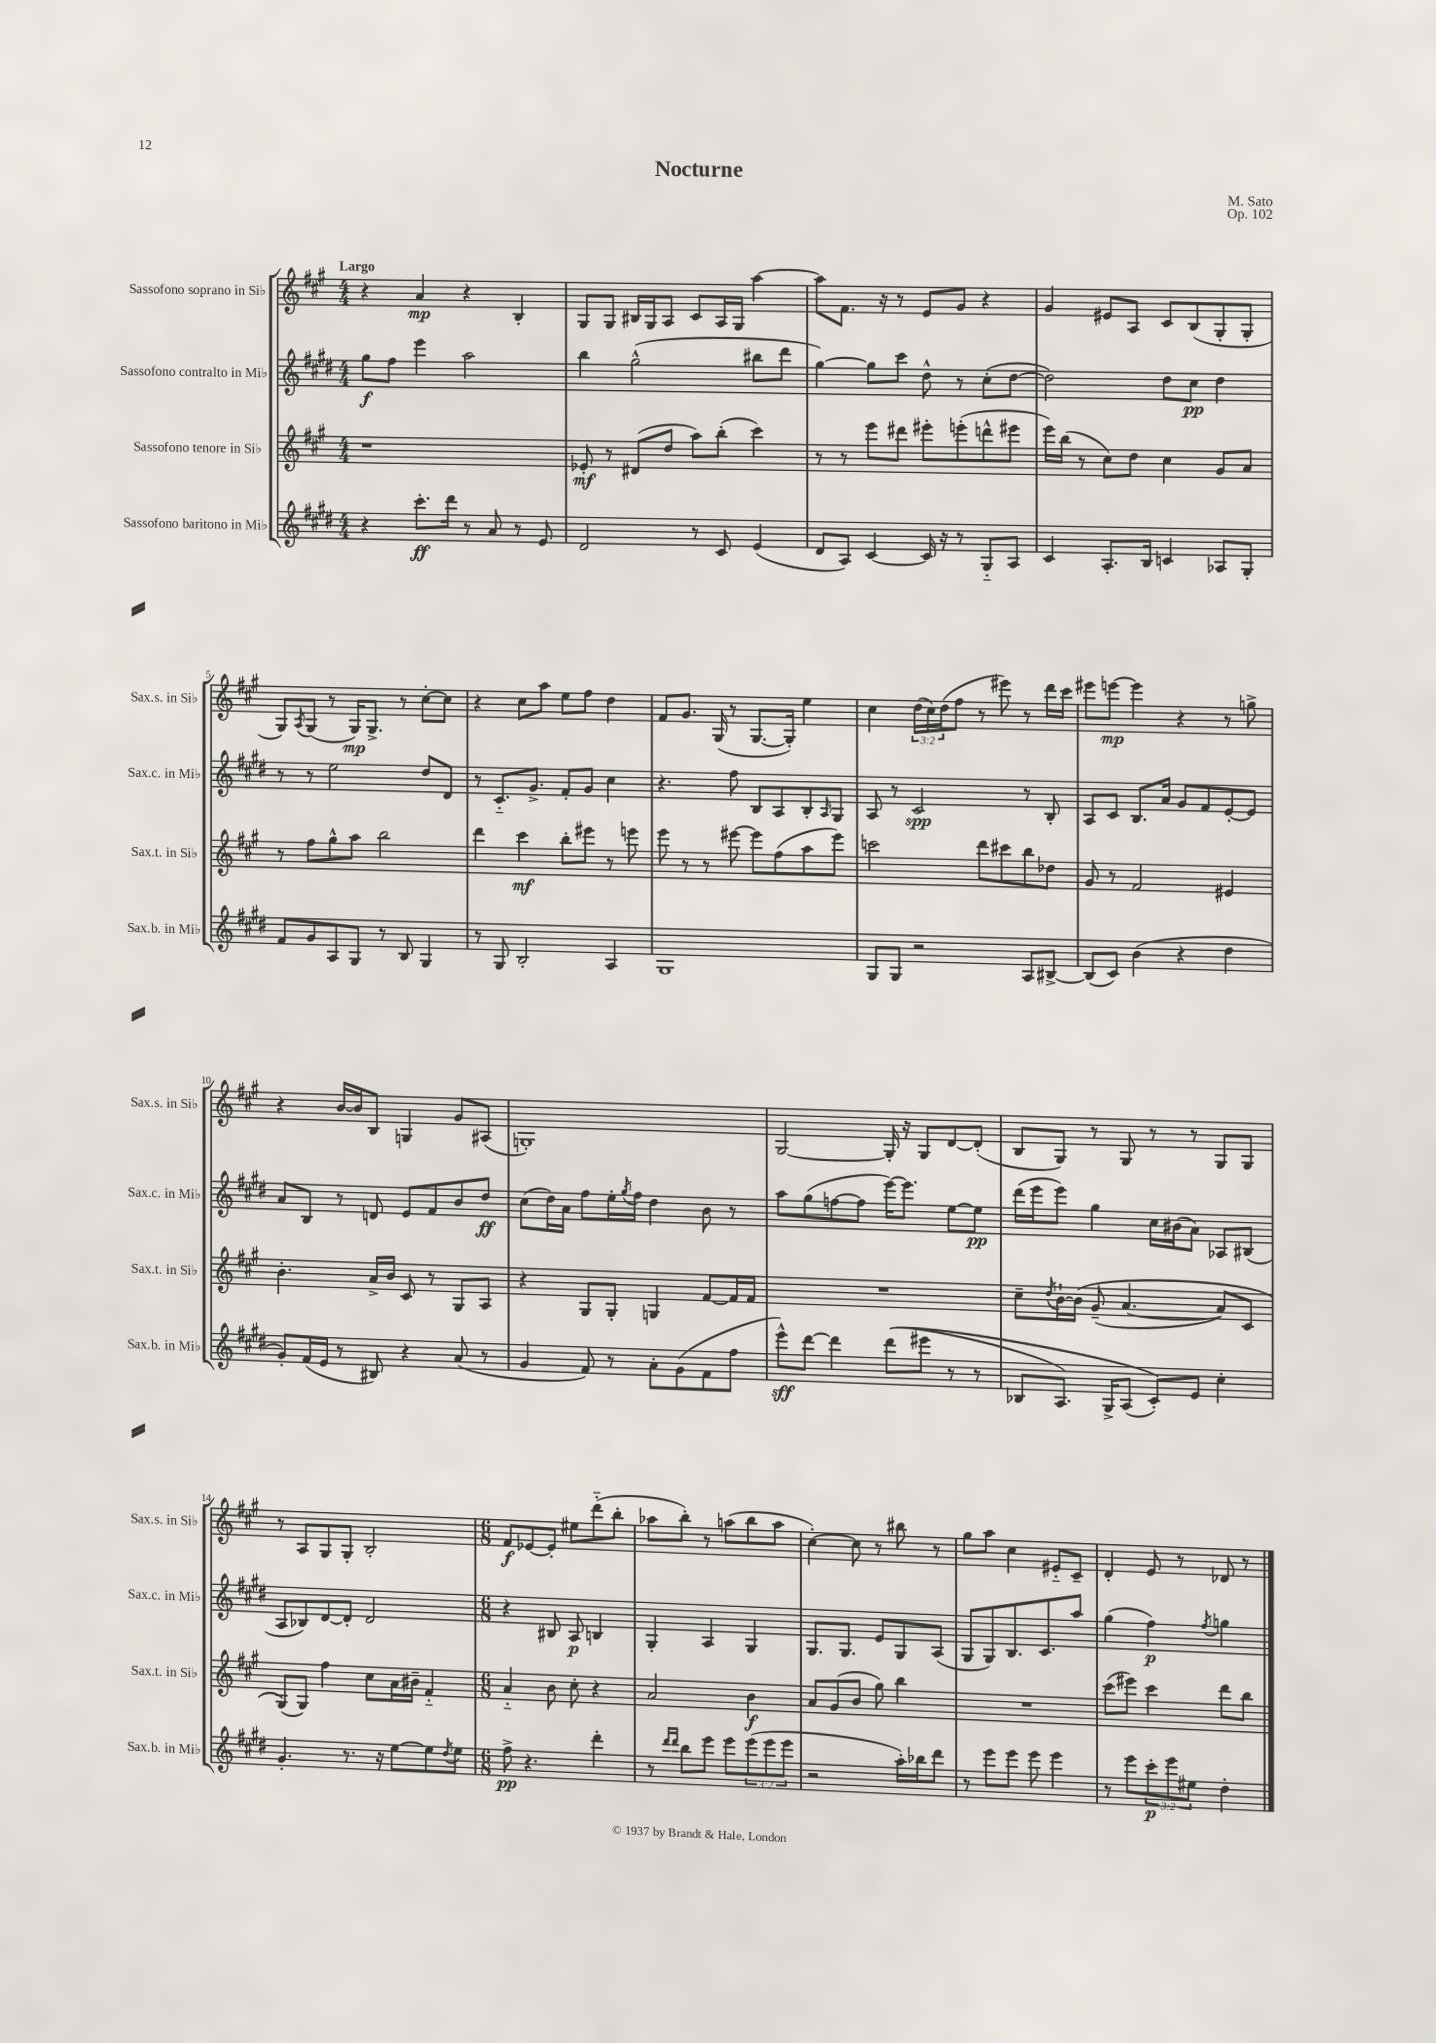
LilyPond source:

\header { title = "Nocturne" composer = "M. Sato" opus = "Op. 102" }
<<
\new StaffGroup <<
\new Staff = "s0" \with { instrumentName = "Sassofono soprano in Sib" shortInstrumentName = "Sax.s. in Sib" } {
    \clef treble \key a \major \numericTimeSignature \time 4/4 \override Staff.TupletNumber.text = #tuplet-number::calc-fraction-text \tempo "Largo"
    r4 a'4\mp r4 b4-. |
    gis8 gis8 bis16 gis16 a8 cis'8 a16 gis16 a''4~ |
    a''8 fis'8. r16 r8 e'8 gis'8 r4 |
    gis'4 eis'8 a8 cis'8 b8( gis8-. gis8-. |
    gis8) \acciaccatura { a8 } gis8( r8 gis16\mp) gis8.-> r8 cis''8~-. cis''8 |
    r4 cis''8 a''8 e''8 fis''8 d''4 |
    fis'8 gis'8. gis16( r8 gis8.~ gis16-.) e''4 |
    cis''4 \tuplet 3/2 { d''16( cis''16) d''16( } fis''8 r8 eis'''8) r8 d'''16 cis'''16 |
    eis'''8 e'''8~\mp e'''4 r4 r8 g''8-> |
    r4 b'16~ b'16 b8 g4 gis'8 ais8( |
    g1-.) |
    gis2~ gis16-. r16 gis8 d'8~ d'8-.( |
    b8 gis8) r8 gis8 r8 r8 gis8 gis8 |
    r8 a8 gis8 gis8-. b2-. |
    \numericTimeSignature \time 6/8 fis'8\f ees'8~ ees'8-. eis''8 d'''8-_( b''8-. |
    aes''8 b''8-.) r8 a''8( b''8 a''8 |
    cis''4~-.) cis''8 r8 bis''8 r8 |
    gis''8 a''8 cis''4 eis'8-_ cis'8-- |
    d'4-. e'8 r8 des'8 r8 \bar "|." |
}
\new Staff = "s1" \with { instrumentName = "Sassofono contralto in Mib" shortInstrumentName = "Sax.c. in Mib" } {
    \clef treble \key e \major \numericTimeSignature \time 4/4
    gis''8\f fis''8 e'''4 a''2 |
    b''4 gis''2-^( bis''8 dis'''8 |
    gis''4~) gis''8 cis'''8 dis''8-^ r8 cis''8-.( dis''8~ |
    dis''2) dis''8 cis''8\pp dis''4 |
    r8 r8 e''2 dis''8 dis'8 |
    r8 cis'8.-_ gis'8.-> fis'8-. gis'8 cis''4 |
    r4. fis''8 b8 a8 b8-. \grace { a16 } gis8 |
    a8 r8 cis'2\spp r8 b8-. |
    a8 cis'8 b8. a'16 gis'8 fis'8 e'8~-. e'8 |
    a'8 b8 r8 d'8 e'8 fis'8 b'8 dis''8\ff |
    cis''8( dis''16) a'16 fis''8 e''16-. \acciaccatura { gis''8 } fis''16 dis''4 b'8 r8 |
    a''8 gis''8( f''8~ f''8 e'''16~) e'''8. e''8~ e''8\pp |
    dis'''16( e'''16 e'''8) gis''4 cis''16 bis'16( a'8) aes8 bis8( |
    a8 bes8) dis'8~ dis'8-. dis'2 |
    \numericTimeSignature \time 6/8 r4 bis8 a8\p b4 |
    gis4-. a4 gis4 |
    gis8. gis8. e'8 gis8 a8( |
    gis8 gis8) b8. cis'8. a''8 |
    gis''4( fis''4\p) \acciaccatura { fis''8 } g''4 \bar "|." |
}
\new Staff = "s2" \with { instrumentName = "Sassofono tenore in Sib" shortInstrumentName = "Sax.t. in Sib" } {
    \clef treble \key a \major \numericTimeSignature \time 4/4
    r1 |
    ees'8-.\mf r8 dis'8( d''8 a''8) b''8-.( cis'''4) |
    r8 r8 e'''8 dis'''8 eis'''8-. e'''8-.( d'''8-^ eis'''8 |
    e'''16) b''16( r8 cis''8) d''8 cis''4 gis'8 a'8 |
    r8 fis''8 gis''8-^ a''8 b''2 |
    d'''4 cis'''4\mf b''8-. eis'''8 r8 e'''8 |
    e'''8 r8 r8 eis'''8~ eis'''8 fis''8( a''8 eis'''8) |
    c'''2 d'''8 cis'''8 b''8 des''8 |
    gis'8 r8 fis'2 eis'4 |
    b'4.-. a'16-> b'16 cis'8 r8 gis8 a8 |
    r4 gis8 gis8-. g4 fis'8~ fis'16 fis'16 |
    R1 |
    cis''8-- \acciaccatura { d''8 } b'16~-! b'16\( gis'8--( a'4.~ a'8) cis'8 |
    gis8(\) gis8) fis''4 cis''8 a'16 bis'16-- fis'4-_ |
    \numericTimeSignature \time 6/8 a'4-_ b'8 cis''8-. r4 |
    a'2 b'4\f |
    a'8 gis'8( b'8 gis''8) b''4 |
    R2. |
    cis'''8( eis'''8) cis'''4 d'''8 b''8 \bar "|." |
}
\new Staff = "s3" \with { instrumentName = "Sassofono baritono in Mib" shortInstrumentName = "Sax.b. in Mib" } {
    \clef treble \key e \major \numericTimeSignature \time 4/4 \override Staff.TupletNumber.text = #tuplet-number::calc-fraction-text
    r4 cis'''8.-.\ff dis'''16 r8 a'8 r8 e'8 |
    dis'2 r8 cis'8 e'4( |
    dis'8 a8) cis'4~ cis'16 r16 r8 gis8-_ a8 |
    cis'4 a8.-. b16 c'4 aes8 gis8-. |
    fis'8 gis'8 a8 gis8 r8 b8 gis4 |
    r8 gis8 b2-. a4 |
    gis1 |
    gis8 gis8 r2 a8 bis8~-> |
    bis8( cis'8) b'4( r4 dis''4 |
    gis'8-.) fis'16( e'16 r8 bis8) r4 a'8( r8 |
    gis'4 fis'8) r8 a'8-. gis'8( fis'8 fis''8 |
    e'''8-^\sff) dis'''8~ dis'''4 dis'''8(\( eis'''8 r8 r8 |
    bes8 a8.) gis16-> a8( cis'8-.)\) e'8 cis''4-. |
    gis'4.-. r8. r16 e''8~ e''8 \acciaccatura { dis''8 } e''8 |
    \numericTimeSignature \time 6/8 fis''8->\pp r4. dis'''4-. |
    r8 \grace { dis'''16 dis'''16 } b''8 e'''8 e'''8 \tuplet 3/2 { e'''8( e'''8 e'''8 } |
    r2 a''16-.) bes''16 dis'''8 |
    r8 e'''8 e'''8 e'''8 e'''4 |
    r8 e'''8 \tuplet 3/2 { cis'''8-.\p e'''8 eis''8 } dis''4-. \bar "|." |
}
>>
>>
